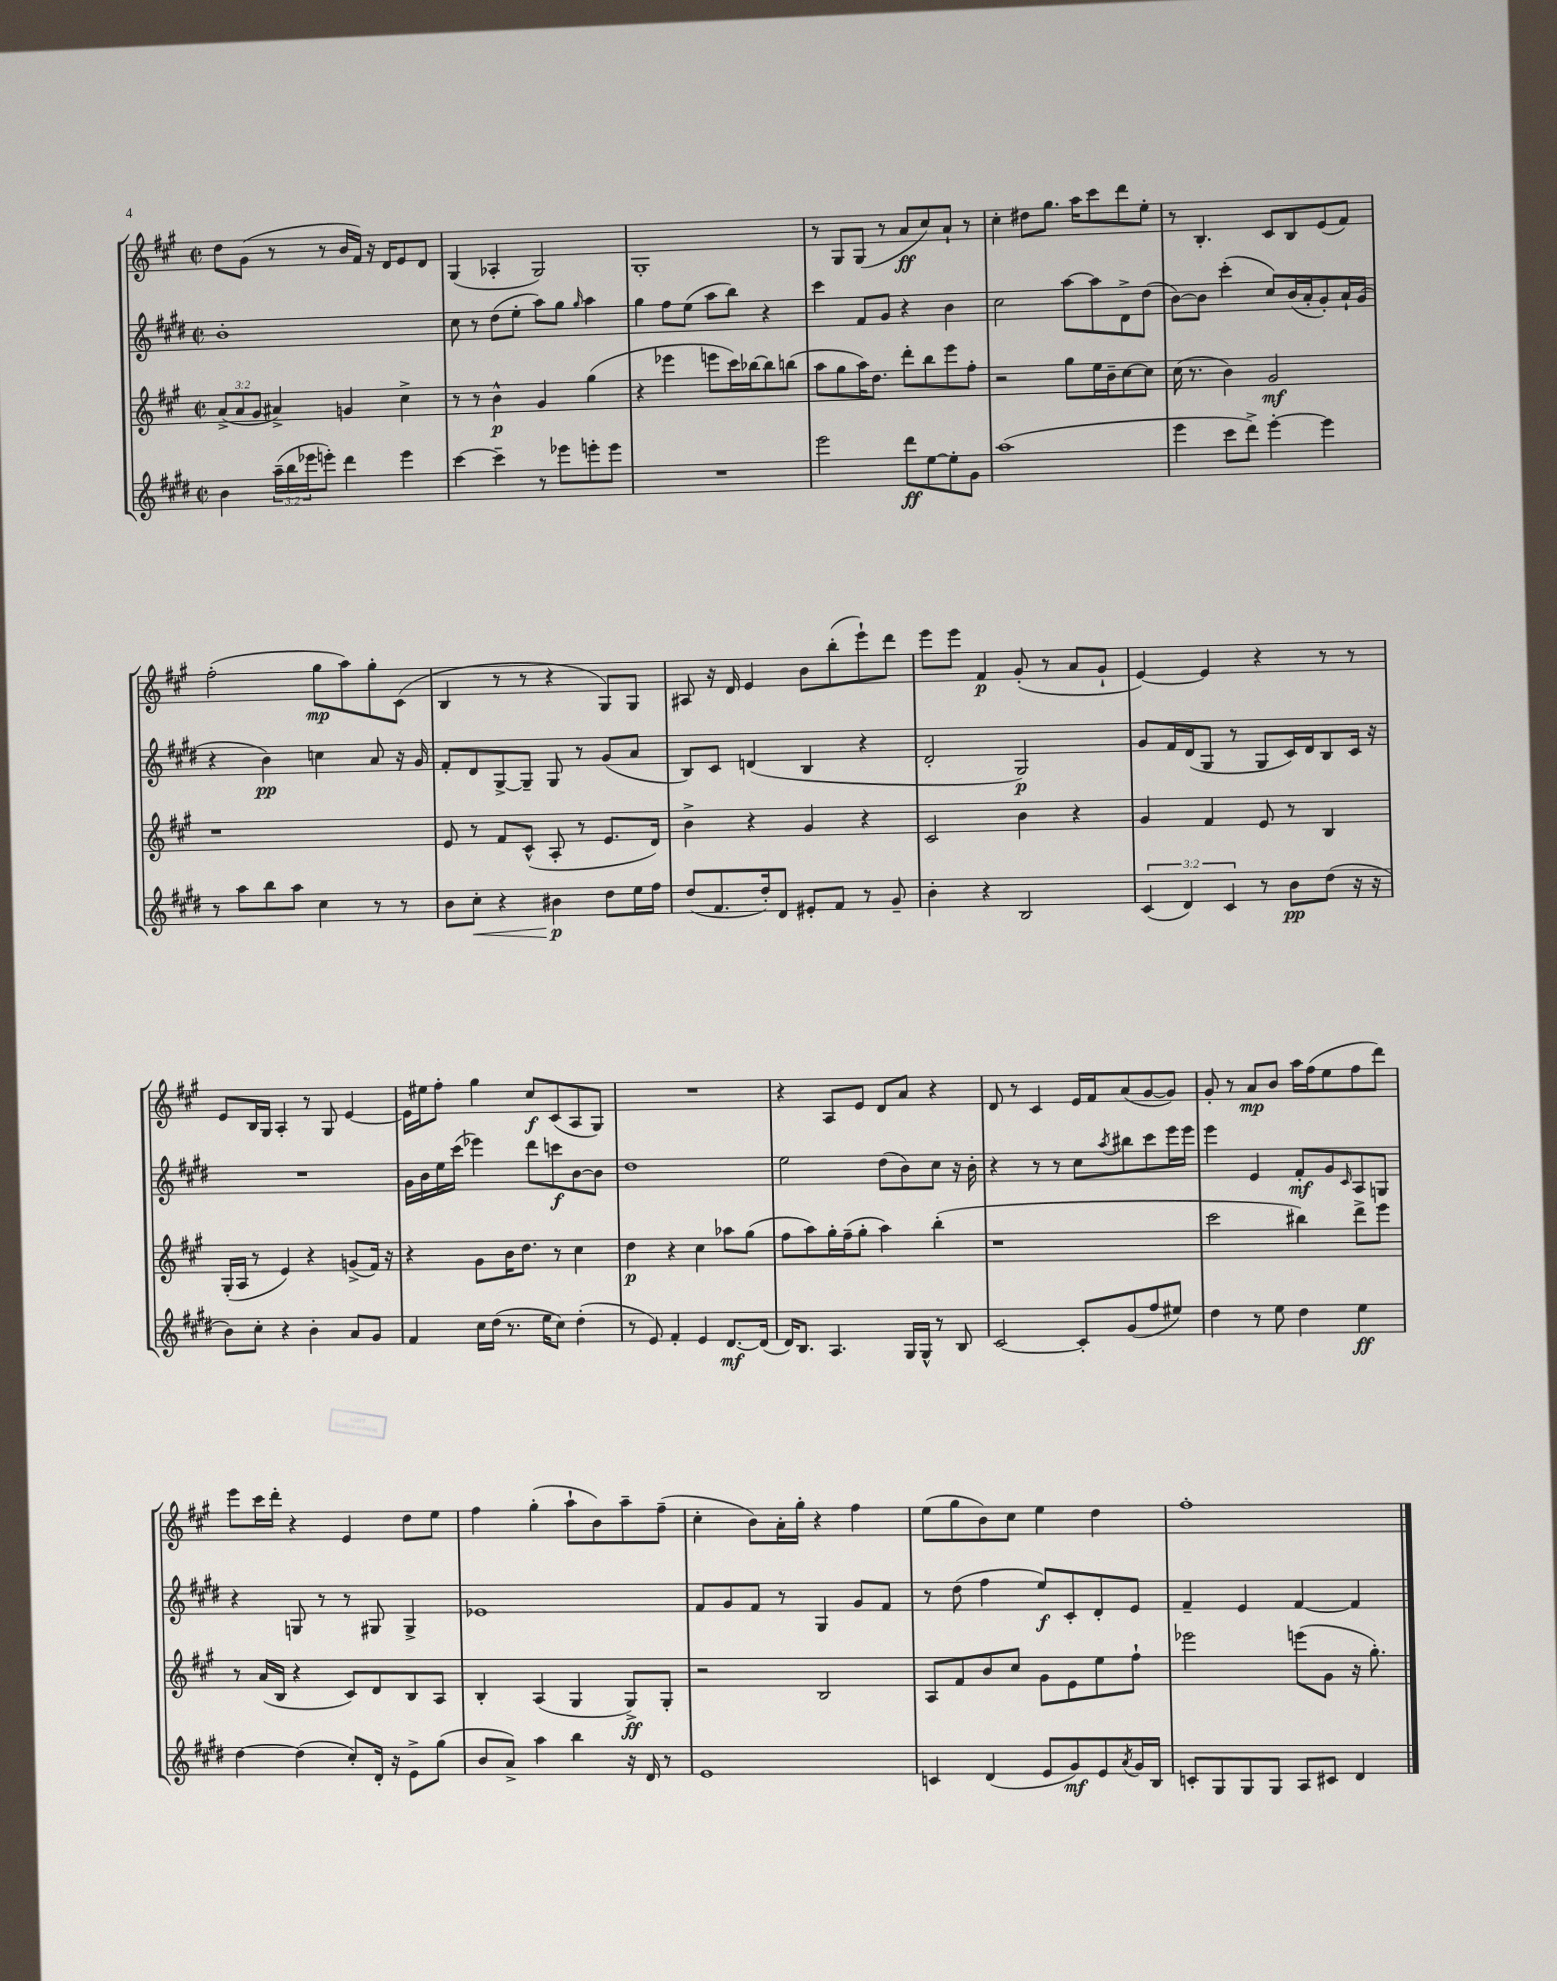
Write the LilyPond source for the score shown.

<<
\new StaffGroup <<
\new Staff = "s0" {
    \clef treble \key a \major \defaultTimeSignature \time 2/2
    d''8 gis'8( r8 r8 b'16 fis'16) r16 d'16 e'8 d'8 |
    gis4( aes4-. gis2) |
    gis1-. |
    r8 gis8 gis8( r8 a'8\ff cis''8) a'8-! r8 |
    cis''4-. dis''8 gis''8. a''16 cis'''8 d'''8 e''8-. |
    r8 b4.-. cis'8 b8 e'8( fis'8) |
    fis''2-.( gis''8\mp a''8) gis''8-. cis'8( |
    b4 r8 r8 r4 gis8) gis8 |
    ais8 r16 d'16 e'4 b'8 b''8-.( e'''8-!) d'''8 |
    e'''8 e'''8 fis'4\p gis'8-.( r8 a'8 gis'8-! |
    e'4~) e'4 r4 r8 r8 |
    e'8 b16 gis16 a4-. r8 gis8 e'4~ |
    e'16 eis''16 fis''8-. gis''4 cis''8\f cis'8( a8 gis8) |
    R1 |
    r4 a8 e'8 d'8 a'8 r4 |
    d'8 r8 cis'4 e'16 fis'16 a'8( gis'8~ gis'8) |
    gis'8-. r8 a'8\mp b'8 a''16 fis''16( e''8 fis''8 d'''8) |
    e'''8 cis'''16 d'''16-. r4 e'4 d''8 e''8 |
    fis''4 gis''4-.( a''8-! b'8) a''8-- fis''8--( |
    cis''4-. b'8) a'16-. gis''16-. r4 fis''4 |
    e''8( gis''8 b'8) cis''8 e''4 d''4 |
    fis''1-. \bar "|." |
}
\new Staff = "s1" {
    \clef treble \key e \major \defaultTimeSignature \time 2/2
    b'1-. |
    cis''8 r8 dis''8( e''8-. a''8) gis''8 \grace { gis''16 } a''4 |
    gis''4 fis''8 e''8( a''8 b''8) r4 |
    cis'''4 fis'8 gis'8 r4 b'4 |
    cis''2 a''8~ a''8 dis'8-> dis''8( |
    b'8~) b'8 cis'''4-.( cis''8) b'16( a'16-. gis'8-.) a'16-! gis'16( |
    r4 b'4\pp) c''4 a'8 r16 gis'16 |
    fis'8-. dis'8 gis8~-> gis8-- gis8 r8 gis'8( a'8 |
    b8) cis'8 d'4( b4 r4 |
    dis'2-. gis2\p) |
    gis'8 fis'16 dis'16( gis8 r8 gis8 cis'16) dis'16 b8 cis'16 r16 |
    R1 |
    gis'16 b'16 e''16 cis'''16( ees'''4) dis'''8 c'''8\f b'8~ b'8 |
    dis''1 |
    e''2 dis''8( b'8) cis''8 r16 b'16-. |
    r4 r8 r8 cis''8 \acciaccatura { a''8 } bis''8 cis'''8 e'''16 e'''16 |
    e'''4 e'4 fis'8-.\mf gis'8 \grace { cis'16 } a8 g8 |
    r4 g8 r8 r8 gis8 gis4-> |
    ees'1 |
    fis'8 gis'8 fis'8 r8 gis4 gis'8 fis'8 |
    r8 dis''8( fis''4 e''8\f) cis'8-. dis'8-. e'8 |
    fis'4-- e'4 fis'4~ fis'4 \bar "|." |
}
\new Staff = "s2" {
    \clef treble \key a \major \defaultTimeSignature \time 2/2 \override Staff.TupletNumber.text = #tuplet-number::calc-fraction-text
    \tuplet 3/2 { a'8->( a'8 gis'8 } ais'4->) g'4 cis''4-> |
    r8 r8 b'4-^\p gis'4 gis''4( |
    r4 ees'''4 e'''8 cis'''16) bes''16~ bes''8 b''8( |
    a''8 gis''8 a''16) d''8. d'''8-. b''8 e'''8 fis''8-. |
    r2 gis''8 e''16 b'16-- cis''8~ cis''8 |
    cis''16( r8. b'4) gis'2\mf |
    r1 |
    e'8 r8 fis'8 cis'8-^( a8-. r8 e'8. d'16) |
    b'4-> r4 gis'4 r4 |
    cis'2 b'4 r4 |
    gis'4 fis'4 e'8 r8 b4 |
    gis16-.( a16 r8 e'4) r4 g'8->( fis'16) r16 |
    r4 gis'8 b'16 d''8. r8 cis''4 |
    d''4\p r4 cis''4 aes''8 gis''8( |
    fis''8 a''8) gis''16-. fis''16--( gis''8-. a''4) b''4-.( |
    r1 |
    cis'''2 bis''4) d'''8-> e'''8 |
    r8 a'16( b16 r4 cis'8) d'8 b8 a8 |
    b4-. a4( gis4 gis8->\ff) gis8-. |
    r2 b2 |
    a8 fis'8 b'8 cis''8 gis'8 e'8 e''8 fis''8-! |
    ees'''2 e'''8( gis'8 r16 gis''8.-.) \bar "|." |
}
\new Staff = "s3" {
    \clef treble \key e \major \defaultTimeSignature \time 2/2 \override Staff.TupletNumber.text = #tuplet-number::calc-fraction-text
    b'4 \tuplet 3/2 { a''16--( b''16 ees'''16 } e'''8-.) dis'''4 e'''4 |
    cis'''4~ cis'''4-- r8 ees'''8 e'''8-. e'''8 |
    R1 |
    e'''2 dis'''8\ff e''8~ e''8-. gis'8 |
    a''1( |
    e'''4 cis'''8 dis'''8->) e'''4~-. e'''4 |
    r8 a''8 b''8 a''8 cis''4 r8 r8 |
    b'8 cis''8-.\< r4 bis'4\p\! dis''8 e''16 fis''16 |
    dis''8( fis'8. dis''16-.) dis'8 eis'8-. fis'8 r8 gis'8-- |
    b'4-. r4 b2 |
    \tuplet 3/2 { cis'4( dis'4) cis'4 } r8 b'8\pp dis''8( r16 r16 |
    b'8) cis''8-. r4 b'4-. a'8 gis'8 |
    fis'4 cis''16 dis''16( r8. e''16 cis''8) dis''4-.( |
    r8 e'8) fis'4-. e'4 dis'8.~\mf dis'16( |
    dis'16) b8. a4. gis16 gis16-^ r8 b8 |
    cis'2~ cis'8-. gis'8( fis''8 eis''8) |
    dis''4 r8 e''8 dis''4 e''4\ff |
    dis''4~ dis''4( cis''8-.) dis'16-. r16 e'8-> gis''8( |
    b'8 a'8->) a''4 b''4 r16 dis'16 r8 |
    e'1 |
    c'4 dis'4( e'8 gis'8\mf) e'8 \acciaccatura { a'8 } gis'16 b16 |
    c'8-. gis8 gis8 gis8 a8 cis'8 dis'4 \bar "|." |
}
>>
>>
\layout { \context { \Score \remove "Bar_number_engraver" } }
